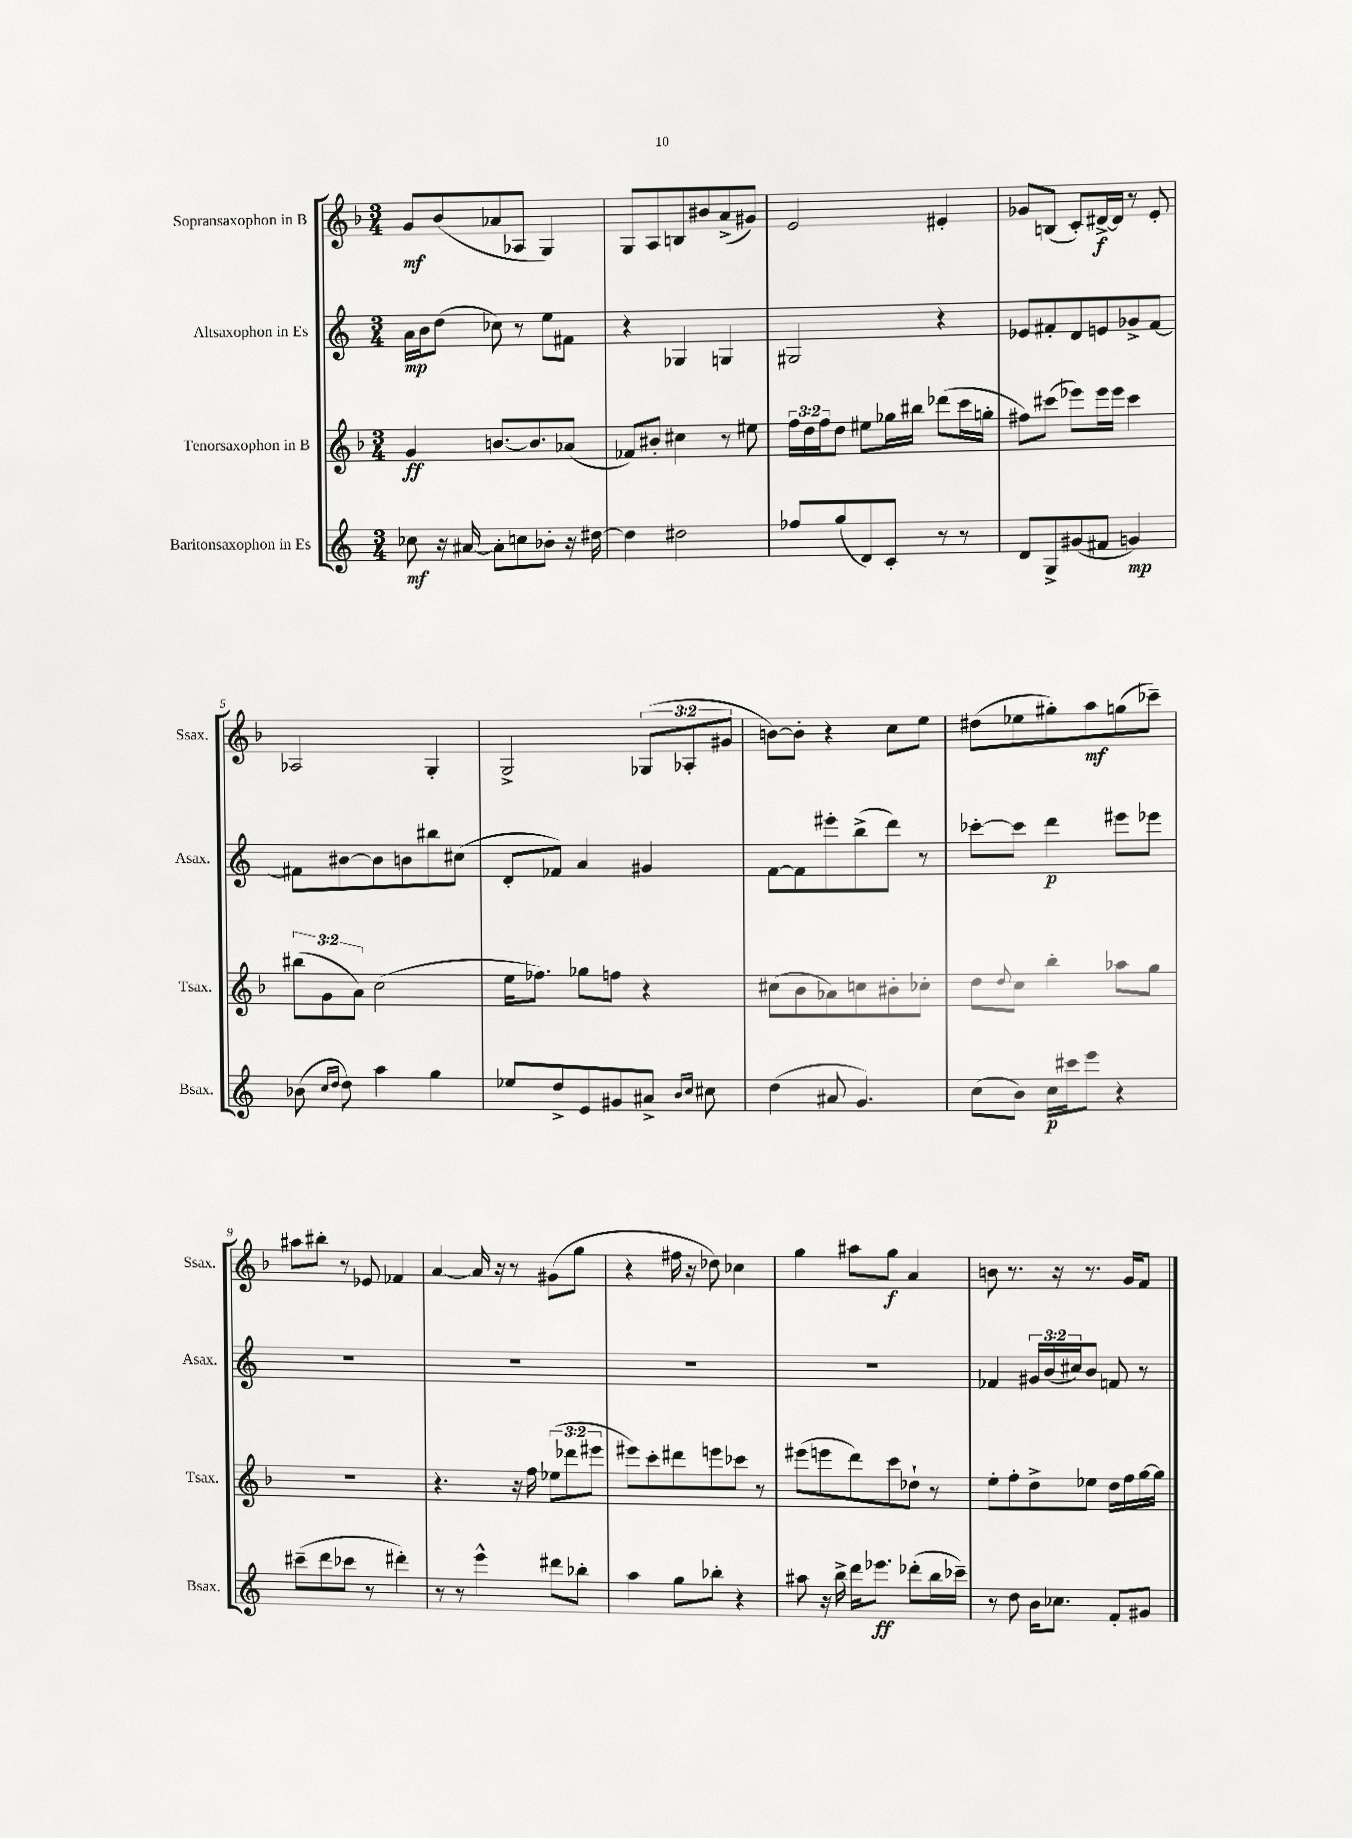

**kern	**kern	**kern	**kern
*staff4	*staff3	*staff2	*staff1
*clefG2	*clefG2	*clefG2	*clefG2
*k[]	*k[b-]	*k[]	*k[b-]
*M3/4	*M3/4	*M3/4	*M3/4
8cc-	4g	16a	8g
.	.	16b	.
16r	.	(8dd	(8b-
[16a#	.	.	.
8a#']	[8.b	8cc-)	8a-
8cc	.	8r	8A-
.	8.b]	.	.
8b-'	.	8ee	4G)
16r	(8a-	8f#	.
[16dd#	.	.	.
=	=	=	=
4dd#]	8f-)	4r	8G
.	8b#'	.	8A
2dd#	4cc#	4G-	8B
.	.	.	8b#
.	8r	4G	(8a^
.	8ee#	.	8g#)
=	=	=	=
8ff-	24ff	2G#	2e
.	24dd	.	.
.	24ff	.	.
(8gg	8dd	.	.
8d)	8ee#	.	.
8c'	16gg-	.	.
.	16bb#	.	.
8r	(8ddd-	4r	4e#'
8r	16ccc	.	.
.	16gg'	.	.
=	=	=	=
8d	8ff#)	8e-	8g-
8G^	(8ccc#	8f#'	(8B
(8g#	8eee-)	8d	8c')
8f#	16eee-	8e	[16d#^
.	16eee-	.	16d#]
4g)	4ccc#	8g-^	8r
.	.	[8f#	8e'
=	=	=	=
(8b-	(12bb#	8f#]	2A-
.	12g	.	.
16qqcc	.	.	.
16qqdd	.	.	.
8dd)	.	[8b#	.
.	12a)	.	.
4aa	(2cc	8b#]	.
.	.	8b	.
4gg	.	8bb#	4G'
.	.	(8cc#	.
=	=	=	=
8ee-	16ee	8d'	2G^
.	8.ff-)	.	.
8dd^	.	8f-)	.
8e	8gg-	4a	.
8g#	8ff	.	.
8a#^	4r	4g#	(12G-
.	.	.	12A-'
16qqb	.	.	.
16qqcc	.	.	.
8cc#	.	.	.
.	.	.	12g#
=	=	=	=
(4dd	(8cc#	[8f	[8b)
.	8b-	8f]	8b']
8a#	8a-)	8eee#'	4r
4.g)	8cc	(8bb^	.
.	8b#'	8ddd)	8cc
.	8cc-'	8r	8ee
=	=	=	=
(8cc	8dd	[8ccc-'	(8dd#
.	8qqdd	.	.
8b)	8cc	8ccc-]	8ee-
16cc	4bb-'	4ddd	8gg#')
16ccc#	.	.	.
8eee	.	.	8aa
4r	8aa-	8eee#	(8gg
.	8gg	8eee-	8ccc-~)
=	=	=	=
(8ccc#~	2.r	2.r	8aa#
8ddd	.	.	8bb#'
8ccc-	.	.	8r
8r	.	.	8e-
4ddd#')	.	.	4f-
=	=	=	=
8r	4.r	2.r	[4a
8r	.	.	.
4eee^^	.	.	16a]
.	.	.	16r
.	16r	.	8r
.	16ff	.	.
8ddd#	(12ee-	.	(8g#
.	12ddd-	.	.
8bb-'	.	.	8gg
.	12eee#	.	.
=	=	=	=
4aa	8eee#)	2.r	4r
.	8ccc'	.	.
8gg	8ddd#	.	16ff#
.	.	.	16r
8bb-'	8eee	.	8dd-)
4r	8ccc-	.	4cc-
.	8r	.	.
=	=	=	=
8aa#	(8eee#	2.r	4gg
16r	8eee	.	.
16bb^	.	.	.
16ddd	8ddd)	.	8aa#
8.eee-	.	.	.
.	8ccc	.	8gg
(8ddd-'	8dd-`	.	4a
16bb	8r	.	.
16ccc-~)	.	.	.
=	=	=	=
8r	8ee'	4f-	8b
8dd	8ff'	.	8.r
16b	8dd^	24g#	.
.	.	(24b	.
8.cc-	.	.	16r
.	.	24cc#)	.
.	8ee-	8b	8.r
8f'	16dd	8f	.
.	16ff	.	16g
8g#	[16gg	8r	8f
.	16gg]	.	.
==	==	==	==
*-	*-	*-	*-
